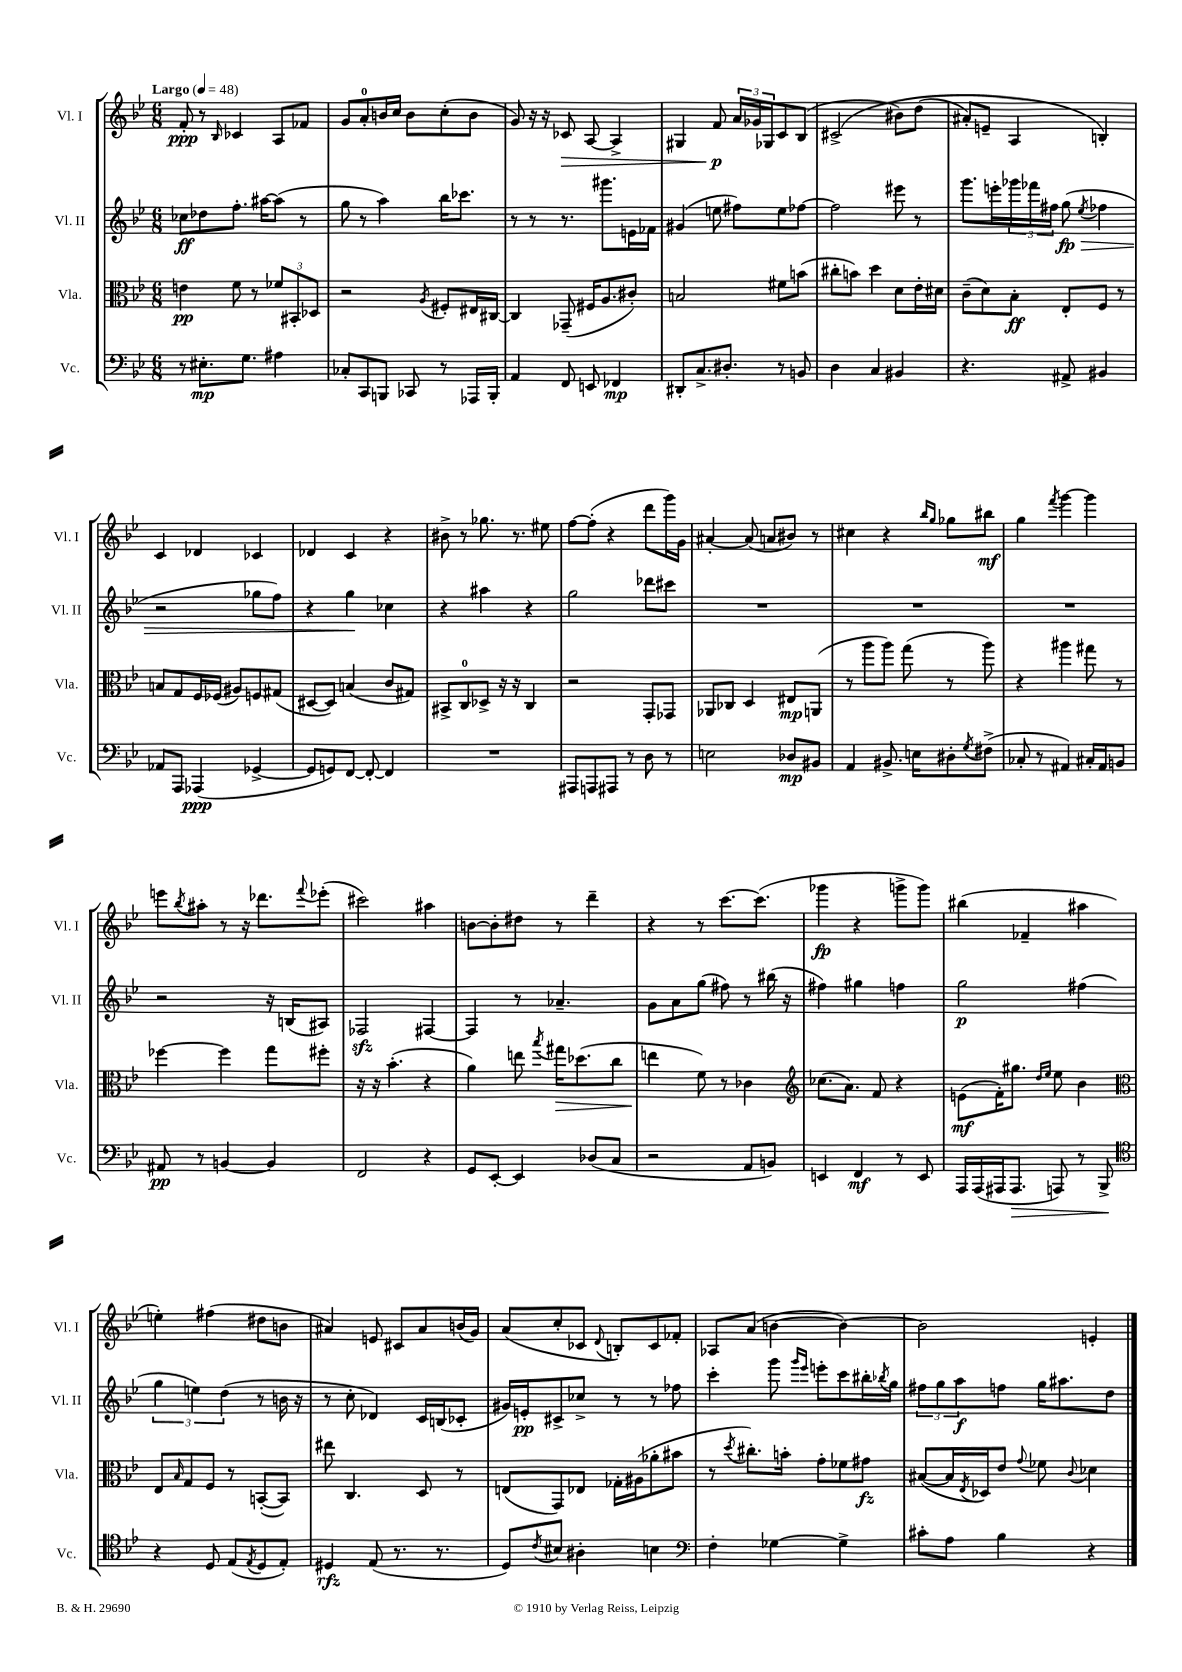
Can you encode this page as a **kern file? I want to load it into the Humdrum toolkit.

**kern	**kern	**kern	**kern
*staff4	*staff3	*staff2	*staff1
*clefF4	*clefC3	*clefG2	*clefG2
*k[b-e-]	*k[b-e-]	*k[b-e-]	*k[b-e-]
*M6/8	*M6/8	*M6/8	*M6/8
*MM48	*MM48	*MM48	*MM48
8r	4e	8cc-	8f'
8.E#'	.	8dd-	8r
.	.	.	16qqB-
.	8f	8.ff'	4c-
8.G	.	.	.
.	8r	.	.
.	.	[16aa#	.
4A#	12f-	(8aa#]	8A
.	12BB#'	.	.
.	.	8r	8f-
.	12D-	.	.
=	=	=	=
8C-'	2r	8gg	8g
8CC	.	8r	8a'
8BBB	.	4aa)	16b
.	.	.	16cc
8CC-	.	.	8b
.	8qA	.	.
8r	8F#'	16bb-	(8cc'
.	.	8.ccc-	.
16AAA-	16E#	.	8b
16BBB'	[16C#	.	.
=	=	=	=
4AA	4C#]	8r	8g)
.	.	8r	16r
.	.	.	16r
8FF	(8GG-~	8.r	8c-
8EE	16F#	.	[8A
.	8.A	8.ggg#	.
4FF-	.	.	4A^]
.	8c#')	16e	.
.	.	16f-	.
=	=	=	=
8DD#'	2B	(4g#	4G#
8.C^	.	.	.
.	.	8ee	8f
8.D#'	.	.	.
.	.	8ff#)	24a
.	.	.	24g-
.	.	.	24G-
8r	8f#	8ee	8c
8BB	(8b	[8ff-	(8B-
=	=	=	=
4D	8cc#'	2ff-]	&(2c#^
.	8b)	.	.
4C	4dd	.	.
4BB#	8d	8eee#	8b#)
.	16e-'	8r	(8dd
.	16d#	.	.
=	=	=	=
4.r	(8c~	8.ggg	8a#')
.	8d)	.	8e~
.	.	16eee'	.
.	8B-'	24ggg-	4A
.	.	24fff-	.
.	.	24ff#	.
8AA#^	8E-'	(8gg	.
.	.	8qee-	.
4BB#	8F	4ff-	4B'&)
.	8r	.	.
=	=	=	=
8AA-	8B	2r	4c
8AAA	8G	.	.
(4AAA-	16F	.	4d-
.	(16F-	.	.
.	8A#)	.	.
[4GG-^	8F	8gg-	4c-
.	(8G#	8ff)	.
=	=	=	=
8GG-]	[8D#	4r	4d-
8GG)	8D#])	.	.
[8FF	(4B	4gg	4c
8FF'_	.	.	.
4FF]	8c	4cc-	4r
.	8G#)	.	.
=	=	=	=
2.r	8BB#^	4r	8b#^
.	8C	.	8r
.	8D-^	4aa#	8.gg-
.	16r	.	.
.	16r	.	8.r
.	4C	4r	.
.	.	.	8ee#
=	=	=	=
8AAA#	2r	2gg	[8ff
8AAA	.	.	(8ff']
8AAA#	.	.	4r
8r	.	.	.
8D	8GG'	8ddd-	8ddd
8r	8GG-	8ccc#	16ggg)
.	.	.	16g
=	=	=	=
2E	8AA-	2.r	[4a#'
.	8C-	.	.
.	4D	.	(8a#]
.	.	.	8a
8D-	8E#	.	8b#)
8BB#	(8AA	.	8r
=	=	=	=
4AA	8r	2.r	4cc#
.	8aa	.	.
8.BB#^	8aa)	.	4r
.	(8gg	.	.
16E	.	.	.
.	.	.	16qqbb-
.	.	.	16qqgg
8D#'	8r	.	8gg-
8qG	.	.	.
(8F#^	8aa)	.	8bb#
=	=	=	=
8C-'	4r	2.r	4gg
8r	.	.	.
.	.	.	8qfff
4AA#)	4aa#	.	[4ggg
16C#'	8gg#	.	4ggg]
16AA#	.	.	.
8BB	8r	.	.
=	=	=	=
8AA#	[4ff-	2r	8eee
.	.	.	8qbb-
8r	.	.	8aa#'
[4BB	4ff-]	.	8r
.	.	.	16r
.	.	.	8.ddd-
4BB]	8gg	16r	.
.	.	(16B	.
.	.	.	8qqfff
.	8ff#'	8A#)	(8eee-'
=	=	=	=
2FF	16r	2F-	2ccc#)
.	16r	.	.
.	(4.b-'	.	.
4r	4r	[4F#	4aa#
=	=	=	=
8GG	4a)	4F#]	[8b
[8EE-'	.	.	8b']
4EE-]	8ee	8r	8dd#
.	8qbb-	.	.
.	16gg#	4.a-~	8r
.	(8.dd-	.	.
(8D-	.	.	4ddd~
8C	8cc	.	.
=	=	=	=
2r	4ee	8g	4r
.	.	8a	.
.	8f)	(8gg	8r
.	8r	8ff#)	[8.ccc
8AA	4c-	8r	.
.	.	.	(8.ccc]
8BB)	.	(16bb#	.
.	.	16r	.
=	=	=	=
*	*clefG2	*	*
4EE	(8.cc-	4ff#)	4ggg-
.	8.a)	.	.
4FF	.	4gg#	4r
.	8f	.	.
8r	4r	4ff	8ggg^
8EE	.	.	8ggg)
=	=	=	=
16AAA	(8e	2gg	(4bb#
(16AAA	.	.	.
16AAA#	16f')	.	.
8.AAA#	8.gg#	.	.
.	.	.	4f-~
.	16qqdd	.	.
.	16qqee-	.	.
8AAA)	8ee-	.	.
8r	4b-	(4ff#	4aa#
8BBB-^	.	.	.
=	=	=	=
*clefC4	*clefC3	*	*
4r	8E-	6gg	4ee')
.	16qqB-	.	.
.	8G	.	.
.	.	6ee)	.
8D	8F	.	(4ff#
.	.	(6dd	.
(8E-	8r	.	.
8qE-	.	.	.
8D	([8BB'	8r	8dd#
8E-')	8BB])	16b	8b
.	.	16r	.
=	=	=	=
4D#	8ee#	8r	4a#)
.	4.C	8cc'	.
(8E-	.	4d-)	8e
8.r	.	.	8c#
.	8D	16c	8a#
8.r	.	(16B	.
.	8r	8c-'	(16b
.	.	.	16g)
=	=	=	=
8D)	(8E	16g#)	(8a
.	.	16e'	.
8qc	.	.	.
8B#	8GG)	8c#^	8cc'
4A#'	8E-	8cc-^	8c-
.	.	.	8qqd
.	16G-'	8r	8B')
.	(16A#	.	.
4B	8a-'	8r	8c-
.	8b#	8ff-	8f-'
=	=	=	=
*clefF4	*	*	*
4F'	8r	4ccc'	8A-
.	8qdd	.	.
.	8.cc#')	.	(8a
[4G-	.	8ggg	[4b
.	16b'	.	.
.	.	16qqggg	.
.	.	16qqeee-	.
.	8g'	8eee'	.
4G-^]	8f-	8ccc	4b_)
.	8g#	16bb#'	.
.	.	8qbb-	.
.	.	16gg	.
=	=	=	=
8c#'	([8B#	12ff#	2b]
.	.	12gg	.
8A	16B#]	.	.
.	.	12aa	.
.	8qE-	.	.
.	16D-)	.	.
4B-	8e-	8ff	.
.	8qqg	.	.
.	8f-	16gg	.
.	.	8.aa#	.
.	8qqc	.	.
4r	4d-	.	4e'
.	.	8dd	.
==	==	==	==
*-	*-	*-	*-
